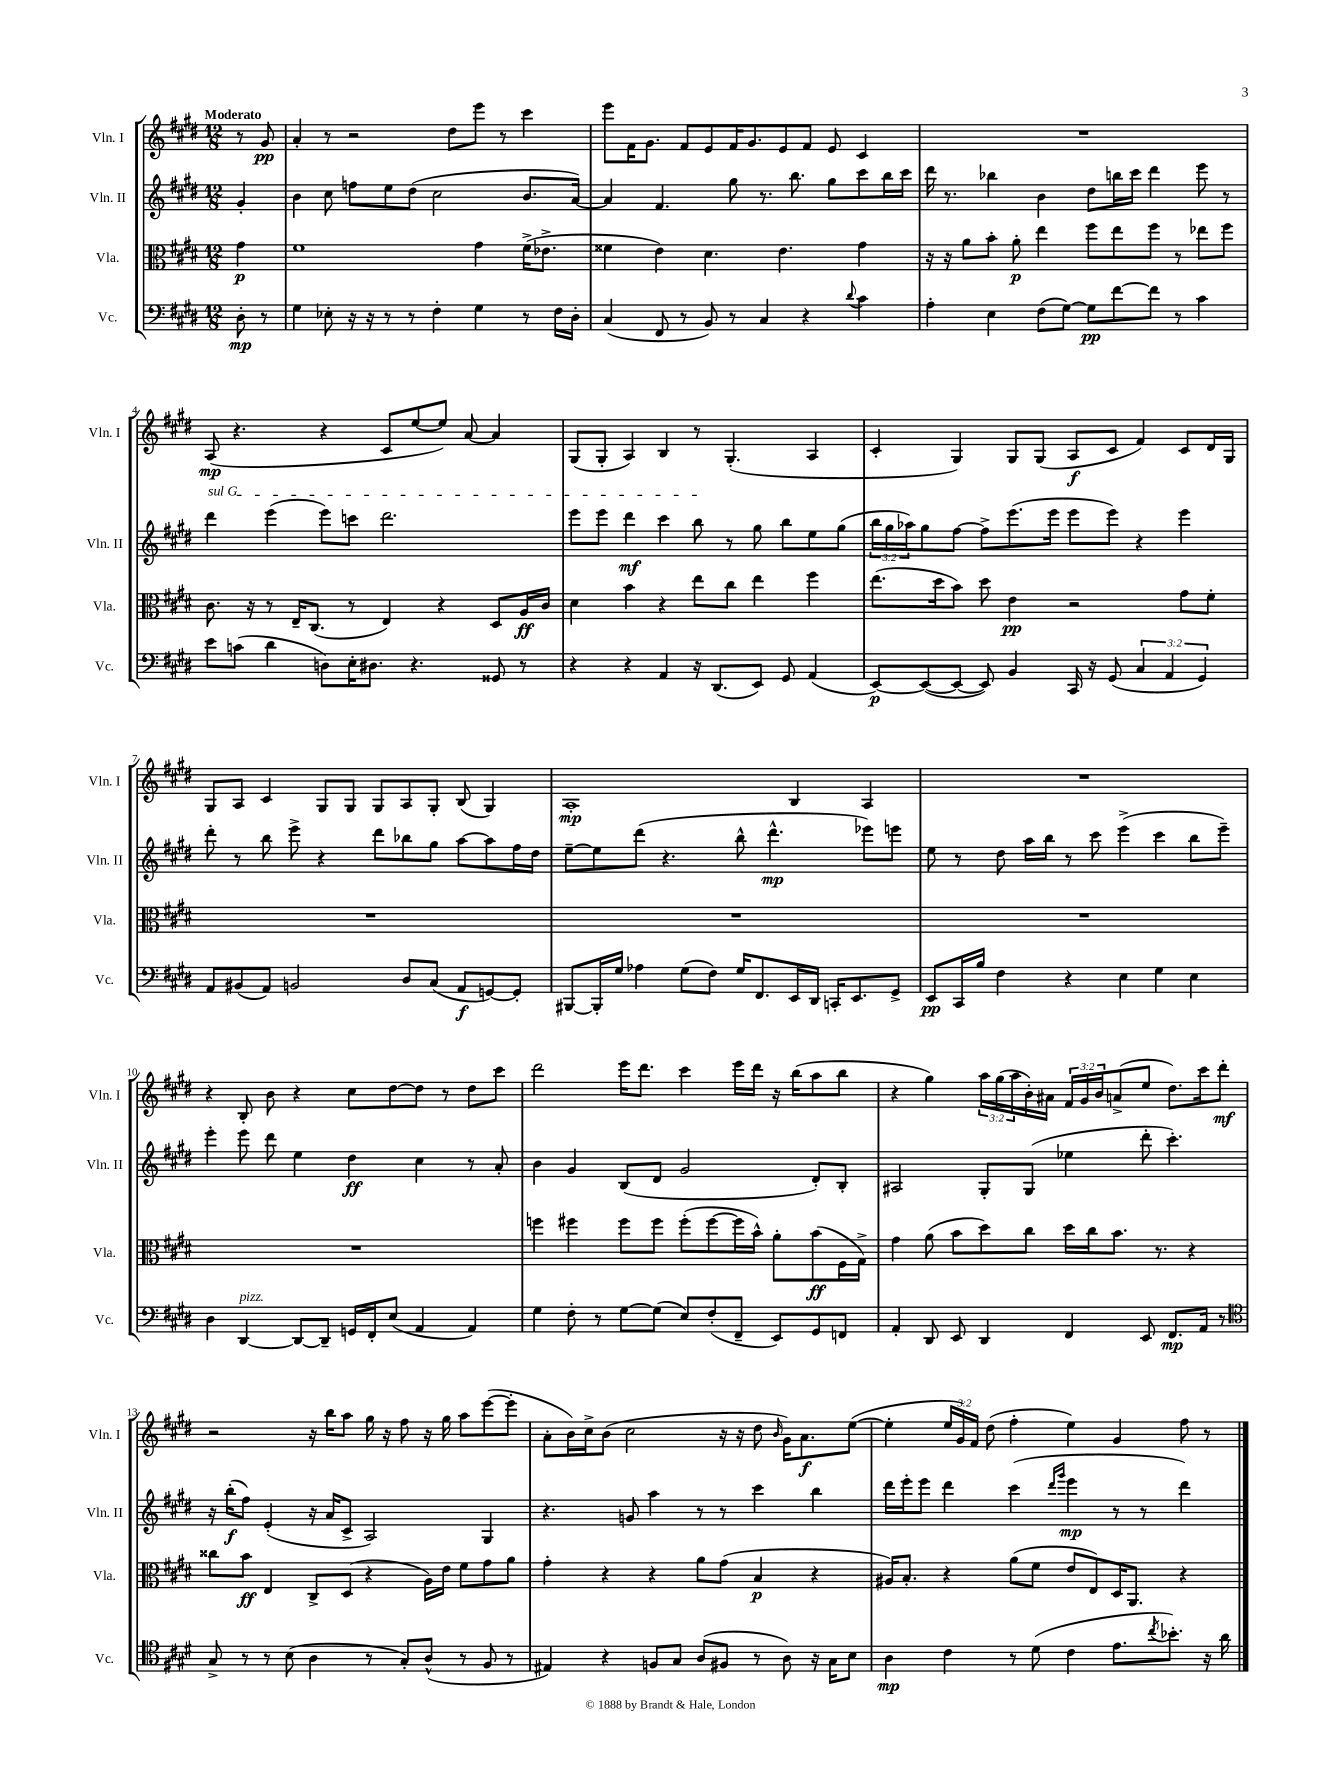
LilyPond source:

<<
\new StaffGroup <<
\new Staff = "s0" \with { instrumentName = "Vln. I" shortInstrumentName = "Vln. I" } {
    \clef treble \key e \major \numericTimeSignature \time 12/8 \override Staff.TupletNumber.text = #tuplet-number::calc-fraction-text \partial 4 \tempo "Moderato"
    r8 gis'8\pp |
    a'4-. r8 r2 dis''8 e'''8 r8 cis'''4 |
    e'''8 fis'16 gis'8. fis'8 e'8 fis'16 gis'8. e'8 fis'8 e'8 cis'4 |
    R1. |
    a8\mp( r4. r4 cis'8 e''8~ e''8) a'8~ a'4 |
    gis8( gis8-. a4) b4 r8 gis4.-.( a4 |
    cis'4-. gis4) gis8 gis8( a8\f cis'8 fis'4) cis'8 dis'16 gis16 |
    gis8 a8 cis'4 gis8 gis8 gis8 a8 gis8-. b8( gis4) |
    a1-.\mp b4 a4 |
    R1. |
    r4 b8-. b'8 r4 cis''8 dis''8~ dis''8 r8 dis''8 cis'''8 |
    dis'''2 e'''16 dis'''8. cis'''4 e'''16 dis'''16 r16 b''16( a''8 b''8 |
    r4 gis''4) \tuplet 3/2 { a''16 gis''16( a''16 } b'16-.) ais'16 \tuplet 3/2 { fis'16 gis'16 b'16 } a'8->( e''8 dis''8.) cis'''16 dis'''8-.\mf |
    r2 r16 b''16 a''8 gis''16 r16 fis''8 r16 gis''16 a''8 e'''8~( e'''8-. |
    a'8-. b'16) cis''16-> b'8( cis''2 r16 r16 dis''8 \grace { b'16 } gis'16) a'8.\f e''8~( |
    e''4-. \tuplet 3/2 { e''16 gis'16) fis'16 } dis''8( fis''4-. e''4) gis'4 fis''8 r8 \bar "|." |
}
\new Staff = "s1" \with { instrumentName = "Vln. II" shortInstrumentName = "Vln. II" } {
    \clef treble \key e \major \numericTimeSignature \time 12/8 \override Staff.TupletNumber.text = #tuplet-number::calc-fraction-text \partial 4
    gis'4-. |
    b'4 cis''8 f''8 e''8 dis''8( cis''2 b'8. a'16~) |
    a'4 fis'4. gis''8 r8. b''8. gis''8 cis'''8 b''16 cis'''16 |
    dis'''16 r8. bes''4 b'4 dis''8 b''16 cis'''16 dis'''4 e'''8 r8 |
    \once \override TextSpanner.bound-details.left.text = \markup { \italic "sul G" } dis'''4\startTextSpan e'''4( e'''8) c'''8 dis'''2. |
    e'''8 e'''8 dis'''4\mf cis'''4 b''8\stopTextSpan r8 gis''8 b''8 e''8 gis''8( |
    \tuplet 3/2 { b''16 gis''16 aes''16) } gis''8 fis''8~ fis''8-> e'''8.( e'''16 e'''8 e'''8) r4 e'''4 |
    dis'''8-. r8 b''8 e'''8-> r4 dis'''8 bes''8 gis''8 a''8~ a''8 fis''16 dis''16 |
    e''8~-- e''8 dis'''8( r4. b''8-^ dis'''4.-^\mp ees'''8) e'''8 |
    e''8 r8 dis''8 a''16 b''16 r8 cis'''8 e'''4->( cis'''4 b''8 e'''8--) |
    e'''4-. e'''8 dis'''8 e''4 dis''4\ff cis''4 r8 a'8-. |
    b'4 gis'4 b8( dis'8 gis'2 dis'8-.) b8-. |
    ais2 gis8-. gis8( ees''4 dis'''8-. cis'''4.-.) |
    r16 b''16-.\f( fis''8) e'4-.( r16 a'16 cis'8-> a2) gis4 |
    r4. g'8 a''4 r8 r8 cis'''4 b''4 |
    dis'''16 e'''16-. e'''8 dis'''4 cis'''4( \grace { dis'''16 gis'''16 } e'''4\mp r8 r8 dis'''4) \bar "|." |
}
\new Staff = "s2" \with { instrumentName = "Vla." shortInstrumentName = "Vla." } {
    \clef alto \key e \major \numericTimeSignature \time 12/8 \partial 4
    gis'4\p |
    fis'1 gis'4 fis'16->( ees'8.-> |
    fisis'4 e'4) dis'4. e'4. gis'4 |
    r16 r16 a'8 b'8-. a'8-.\p e''4 fis''8 e''8 fis''8 r8 ees''8 fis''8 |
    cis'8. r16 r8 e16-- cis8.( r8 e4) r4 dis8 a16\ff cis'16 |
    dis'4 b'4 r4 e''8 cis''8 e''4 fis''4 |
    e''8.( dis''16 b'8) dis''8 e'4\pp r2 gis'8 fis'8-. |
    R1. |
    R1. |
    R1. |
    R1. |
    f''4 fis''4 fis''8 fis''8 fis''8-.( fis''8~ fis''16 b'16-^) a'8-. b'8\ff( fis16 gis16->) |
    gis'4 a'8( b'8 dis''8) cis''8 dis''16 cis''16 b'8. r8. r4 |
    cisis''8 b'8\ff e4 cis8-> dis8( r4 a16) e'16 fis'8 gis'8 a'8 |
    gis'4-. r4 r4 a'8 gis'8( b4\p r4 |
    ais16) b8.-. r4 a'8( fis'8 e'8 e8) dis16 a,8. r4 \bar "|." |
}
\new Staff = "s3" \with { instrumentName = "Vc." shortInstrumentName = "Vc." } {
    \clef bass \key e \major \numericTimeSignature \time 12/8 \override Staff.TupletNumber.text = #tuplet-number::calc-fraction-text \partial 4
    dis8-.\mp r8 |
    gis4 ees8-. r16 r16 r8 r8 fis4-. gis4 r8 fis16 dis16-. |
    cis4( fis,8 r8 b,8) r8 cis4 r4 \appoggiatura { dis'8 } cis'4 |
    a4-. e4 fis8( gis8~) gis8\pp fis'8~ fis'8 r8 cis'4 |
    e'8 c'8( dis'4 d8) e16-. dis8. r4. gisis,8 r8 |
    r4 r4 a,4 r16 dis,8.( e,8) gis,8 a,4( |
    e,8~\p) e,8~( e,8~ e,8) b,4 cis,16 r16 gis,8( \tuplet 3/2 { cis4 a,4 gis,4) } |
    a,8 bis,8( a,8) b,2 dis8 cis8( a,8\f g,8~) g,8-. |
    bis,,8~ bis,,16-. gis16 aes4 gis8( fis8) gis16 fis,8. e,16 dis,16 c,16-. e,8. gis,8-> |
    e,8\pp cis,16 b16 fis4 r4 e4 gis4 e4 |
    dis4 dis,4~^\markup { \italic "pizz." } dis,8~ dis,8-- g,16 fis,16-. e8( a,4 a,4) |
    gis4 fis8-. r8 gis8~ gis8( e8) fis8-.( fis,8-- e,8) gis,8 f,8 |
    a,4-. dis,8 e,8 dis,4 fis,4 e,8 fis,8.\mp a,16 r8 |
    \clef tenor gis8-> r8 r8 b8( a4 r8 gis8-.) a8-^( r8 fis8 r8 |
    eis4) r4 f8 gis8 a8( fis8 r8 a8) r16 gis16 b8 |
    a4\mp cis'4 r8 dis'8( cis'4 e'8. \acciaccatura { cis''8 } bes'8.-.) r16 a'16 \bar "|." |
}
>>
>>
